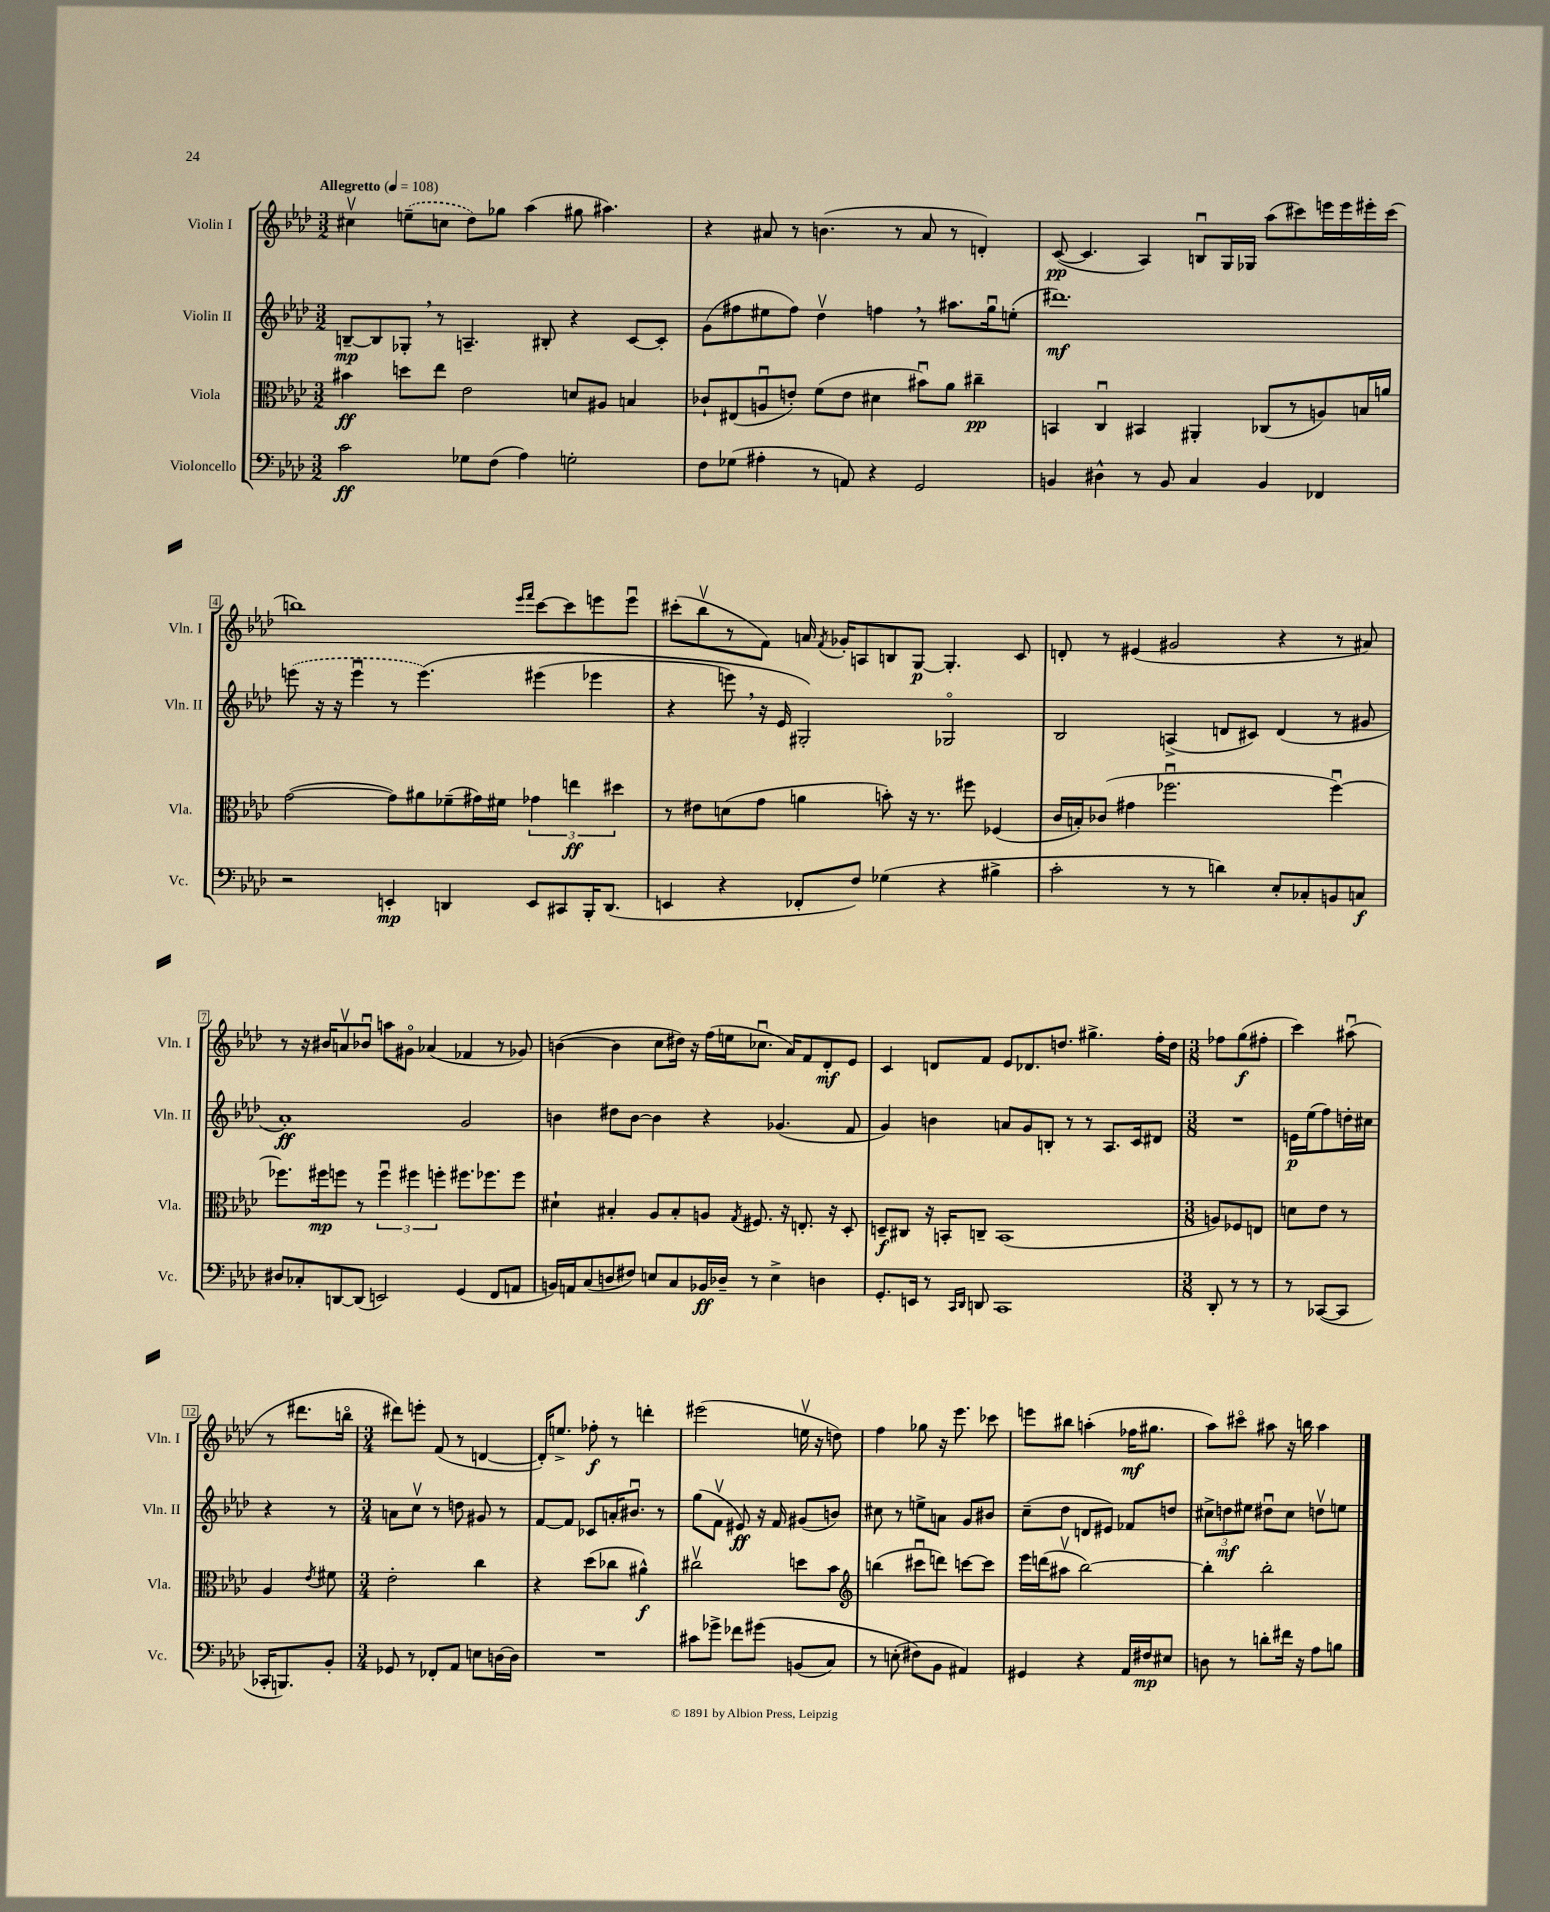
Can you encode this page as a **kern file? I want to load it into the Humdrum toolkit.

**kern	**dynam	**kern	**dynam	**kern	**dynam	**kern	**dynam
*part4	*part4	*part3	*part3	*part2	*part2	*part1	*part1
*staff4	*staff4	*staff3	*staff3	*staff2	*staff2	*staff1	*staff1
*I"Violoncello	*	*I"Viola	*	*I"Violin II	*	*I"Violin I	*
*I'Vc.	*	*I'Vla.	*	*I'Vln. II	*	*I'Vln. I	*
*clefF4	*	*clefC3	*	*clefG2	*	*clefG2	*
*k[b-e-a-d-]	*	*k[b-e-a-d-]	*	*k[b-e-a-d-]	*	*k[b-e-a-d-]	*
*M3/2	*	*M3/2	*	*M3/2	*	*M3/2	*
*MM108	*	*MM108	*	*MM108	*	*MM108	*
=1	=1	=1	=1	=1	=1	=1	=1
!	!	!	!	!	!	!LO:TX:a:B:t=Allegretto	!
2c\	ff	4b#X\	ff	[8Bn~/L	mp	4cc#Xv\	.
.	.	.	.	8B/]	.	.	.
.	.	8ddn\L	.	8G-X',/J	.	(8een~\L	.
.	.	8ee-\J	.	8r	.	8ccn\J	.
8G-X\L	.	2e-\	.	4.An~/	.	8dd-\L)	.
(8F\J	.	.	.	.	.	8gg-X\J	.
4A-\)	.	.	.	.	.	(4aa-\	.
.	.	.	.	8B#X'/	.	.	.
2Gn'\	.	8dn/L	.	4r	.	8gg#X\	.
.	.	8A#X/J	.	.	.	4.aa#X\)	.
.	.	4Bn/	.	[8c/L	.	.	.
.	.	.	.	8c'/J]	.	.	.
=2	=2	=2	=2	=2	=2	=2	=2
8F\L	.	8c-X`/L	.	(8g\L	.	4r	.
(8G-X\J	.	(8E#X/	.	8ff#X\	.	.	.
4A#X'\	.	8Anu/	.	8ee#X\	.	8a#X/	.
.	.	8en'/J)	.	8ff#\J)	.	8r	.
8r	.	(8f\L	.	4dd-v\	.	(4.bn\	.
8AAn/)	.	8e\J	.	.	.	.	.
4r	.	4d#X\	.	4ffn,\	.	.	.
.	.	.	.	.	.	8r	.
2GG/	.	8b#Xu\L)	.	8r	.	8a#/	.
.	.	8a-\J	.	8.aa#X\L	.	8r	.
.	.	4cc#X~\	pp	.	.	4dn'/)	.
.	.	.	.	16ggu\k	.	.	.
.	.	.	.	(8een'\J	.	.	.
=3	=3	=3	=3	=3	=3	=3	=3
4BBn/	.	4BBn/	.	1.ddd#X)	mf	([8c/	pp
.	.	.	.	.	.	4.c/]	.
4D#X^^\	.	4Cu/	.	.	.	.	.
8r	.	4BB#X/	.	.	.	4A-/)	.
8BB/	.	.	.	.	.	.	.
4C/	.	4AA#X'/	.	.	.	8Bnu/L	.
.	.	.	.	.	.	16G/L	.
.	.	.	.	.	.	16G-X/JJ	.
4BB/	.	(8C-X/L	.	.	.	(8aa-\L	.
.	.	8r	.	.	.	8ccc#X\)	.
4FF-X/	.	8An/)	.	.	.	16eeen\L	.
.	.	.	.	.	.	16eee\	.
.	.	16Bn/L	.	.	.	16eee#X'\	.
.	.	16an/JJ	.	.	.	(16ccc#\JJ	.
!!LO:LB:g=z
=4	=4	=4	=4	=4	=4	=4	=4
2r	.	([2g\	.	(8eeen\	.	1bbn)	.
.	.	.	.	16r	.	.	.
.	.	.	.	16r	.	.	.
.	.	.	.	4eeeu\	.	.	.
4EEn'/	mp	8g\L])	.	8r	.	.	.
.	.	8a#X\	.	(4.eee\)	.	.	.
4DDn/	.	(8f-X~\	.	.	.	.	.
.	.	16g#X\L)	.	.	.	.	.
.	.	16f#X\JJ	.	.	.	.	.
.	.	.	.	.	.	16qqeee-/LL	.
.	.	.	.	.	.	16qqfff/JJ	.
8EE/L	.	6g-X\	.	(4eee#X\	.	[8ccc\L	.
8CC#X/	.	.	.	.	.	8ccc\]	.
.	.	6een\	ff	.	.	.	.
16BBB-'/K	.	.	.	4eee-X\	.	8eeen\	.
(8.DD/J	.	.	.	.	.	.	.
.	.	6dd#X\	.	.	.	.	.
.	.	.	.	.	.	8eeeu\J	.
=5	=5	=5	=5	=5	=5	=5	=5
4EEn/	.	8r	.	4r	.	(8ccc#X'\L	.
.	.	8e#X\L	.	.	.	8bb-v\	.
4r	.	(8dn\	.	8eeen,\)	.	8r	.
.	.	8g\J	.	16r	.	8f\J)	.
.	.	.	.	16e-/	.	.	.
8FF-X'/L	.	4an\	.	2G#X'/)	.	16an/	.
.	.	.	.	.	.	8qf/	.
.	.	.	.	.	.	16g-X'/KL	.
8F/J)	.	.	.	.	.	8An/	.
(4G-X\	.	8bn'\)	.	.	.	8Bn/	.
.	.	16r	.	.	.	[8G/J	p
.	.	8.r	.	.	.	.	.
4r	.	.	.	2G-X/	.	4.G'/]	.
.	.	8ff#X\	.	.	.	.	.
4B#X^\	.	(4F-X/	.	.	.	.	.
.	.	.	.	.	.	8c/	.
=6	=6	=6	=6	=6	=6	=6	=6
2c'\	.	16c/LL	.	2B-/	.	8dn'/	.
.	.	16Bn'/J)	.	.	.	.	.
.	.	(8c-X/J	.	.	.	8r	.
.	.	4g#X\	.	.	.	(4e#X/	.
8r	.	2.ff-Xu\	.	(4An^/	.	2g#X/	.
8r	.	.	.	.	.	.	.
4dn\)	.	.	.	8dn/L	.	.	.
.	.	.	.	8c#X/J)	.	.	.
8E-'/L	.	.	.	(4d/	.	4r	.
8C-X'/	.	.	.	.	.	.	.
8BBn/	.	[4ff-u\)	.	8r	.	8r	.
8Cn/J	f	.	.	8g#X/	.	8a#X/)	.
!!LO:LB:g=z
=7	=7	=7	=7	=7	=7	=7	=7
8D#X/L	.	8.ff-X\L]	.	1a-')	ff	8r	.
8C-X'/	.	.	.	.	.	16r	.
.	.	16ff#X\k	mp	.	.	16b#X/KL	.
[8DDn/	.	8ffn\J	.	.	.	8anv/	.
(8DD/J]	.	8r	.	.	.	8b-Xu/J	.
2EEn/)	.	6ffu\	.	.	.	8aan\L	.
.	.	.	.	.	.	8g#X\J	.
.	.	6ff#X\	.	.	.	.	.
.	.	.	.	.	.	(4a-X/	.
.	.	6ffn'\	.	.	.	.	.
(4GG/	.	8.ff#X\L	.	2g/	.	4f-X/	.
.	.	8.ff-X\	.	.	.	.	.
8FF/L	.	.	.	.	.	8r	.
8AAn/J	.	8ff-\J	.	.	.	8g-X/)	.
=8	=8	=8	=8	=8	=8	=8	=8
16BBn/LL)	.	4d#X`\	.	4bn\	.	([4bn\	.
16AAn/J	.	.	.	.	.	.	.
(8C/	.	.	.	.	.	.	.
8Dn/	.	4B#X'/	.	8dd#X\L	.	4b\]	.
8F#X/J)	.	.	.	[8b\J	.	.	.
8En/L	.	8A-/L	.	4b\]	.	8cc\L	.
8C/	.	8B#'/	.	.	.	16dd#X\Jk)	.
.	.	.	.	.	.	16r	.
16BB-X/L	ff	8An/J	.	4r	.	(16ff\LL	.
16D-X~/JJ	.	.	.	.	.	16een\J	.
.	.	8qG/	.	.	.	.	.
8r	.	8.F#X/	.	.	.	8.cc-Xu\J	.
4E^\	.	.	.	(4.g-X/	.	.	.
.	.	16r	.	.	.	16a-/KL)	.
.	.	8.En'/	.	.	.	8f/	.
4Dn\	.	.	.	.	.	8d-'/	mf
.	.	16r	.	.	.	.	.
.	.	8D-'/	.	8f/	.	8e-/J	.
=9	=9	=9	=9	=9	=9	=9	=9
8.GG'/L	.	8Dn~/L	f	4g/)	.	4c/	.
.	.	8C#X/J	.	.	.	.	.
16EEn/Jk	.	.	.	.	.	.	.
8r	.	16r	.	4bn\	.	8dn/L	.
.	.	16BBn'/KL	.	.	.	.	.
16qqCC/LL	.	.	.	.	.	.	.
16qqDD-/JJ	.	.	.	.	.	.	.
8DDn/	.	8Cn~/J	.	.	.	8f/J	.
1CC	.	(1BB	.	8an/L	.	8e-/L	.
.	.	.	.	8g/	.	8.d-X/	.
.	.	.	.	8Bn'/J	.	.	.
.	.	.	.	.	.	8.ddn/J	.
.	.	.	.	8r	.	.	.
.	.	.	.	8r	.	4.gg#X^\	.
.	.	.	.	8.A-/L	.	.	.
.	.	.	.	16c/k	.	.	.
.	.	.	.	8d#X/J	.	16ff'\LL	.
.	.	.	.	.	.	16dd\JJ	.
=10	=10	=10	=10	=10	=10	=10	=10
*M3/8	*	*M3/8	*	*M3/8	*	*M3/8	*
8DD-'/	.	8An/L)	.	4.r	.	8ff-X\L	.
8r	.	8F-X/	.	.	.	(8gg\	f
8r	.	8En/J	.	.	.	8ff#X'\J	.
=11	=11	=11	=11	=11	=11	=11	=11
8r	.	8dn\L	.	16en\LL	p	4ccc\)	.
.	.	.	.	(16ee-\J	.	.	.
([8CC-X/L	.	8e-\J	.	8ff\)	.	.	.
8CC-/J]	.	8r	.	16ddn'\L	.	(8aa#Xu\	.
.	.	.	.	16cc#X\JJ	.	.	.
!!LO:LB:g=z
=12	=12	=12	=12	=12	=12	=12	=12
16CC-X'/KL	.	4A-/	.	4r	.	8r	.
8.BBBn/)	.	.	.	.	.	.	.
.	.	.	.	.	.	8.ddd#X\L	.
.	.	8qe-/	.	.	.	.	.
8BB-'/J	.	8f#X\	.	8r	.	.	.
.	.	.	.	.	.	16bbn\Jk	.
=13	=13	=13	=13	=13	=13	=13	=13
*M3/4	*	*M3/4	*	*M3/4	*	*M3/4	*
8GG-X/	.	2e-'\	.	8an\L	.	8ddd#X\L)	.
8r	.	.	.	8ccv\J	.	8eeen'\J	.
8FF-X'/L	.	.	.	8r	.	(8f/	.
8AA-/J	.	.	.	8ddn\	.	8r	.
8En\L	.	4cc\	.	8g#X/	.	[4dn/	.
[16Dn\L	.	.	.	8r	.	.	.
16D\JJ]	.	.	.	.	.	.	.
=14	=14	=14	=14	=14	=14	=14	=14
2.r	.	4r	.	[8f/L	.	16d'/KL])	.
.	.	.	.	.	.	8.een^/J	.
.	.	.	.	8f/J]	.	.	.
.	.	(8dd-\L	.	8c-X/L	.	8ff-X'\	f
.	.	8cc-X\J	.	16an'/K	.	8r	.
.	.	.	.	8.b#Xu/J	.	.	.
.	.	4a#X^^\)	f	.	.	4dddn'\	.
.	.	.	.	8r	.	.	.
=15	=15	=15	=15	=15	=15	=15	=15
8c#X\L	.	2cc#Xv\	.	(8gg\L	.	(2eee#X\	.
8g-X^\J	.	.	.	8fv\J	.	.	.
8f-X\L	.	.	.	8e#X/)	ff	.	.
(8g#X\J	.	.	.	16r	.	.	.
.	.	.	.	16f/	.	.	.
(8BBn/L	.	8ddn\L	.	(8g#X/L	.	16eenv\	.
.	.	.	.	.	.	16r	.
8C/J)	.	8b-\J	.	8bn/J)	.	8ddn\)	.
=16	=16	=16	=16	=16	=16	=16	=16
*	*	*clefG2	*	*	*	*	*
8r	.	(4bbn\	.	8cc#X\	.	4ff\	.
(8En'\	.	.	.	8r	.	.	.
8F#X\L)	.	8ccc#Xu\L	.	8een^\L	.	8gg-X\	.
8BB-\J	.	8dddn\J)	.	8an\J	.	16r	.
.	.	.	.	.	.	8.eee-\	.
4AA#X/)	.	[8cccn\L	.	8g/L	.	.	.
.	.	8ccc\J]	.	8b#X/J	.	8ccc-X\	.
=17	=17	=17	=17	=17	=17	=17	=17
4GG#X/	.	16eee-\LL	.	(8cc~\L	.	8eeen\L	.
.	.	(16dddn\J	.	.	.	.	.
.	.	8aa#Xv\J	.	8dd-\J	.	8bb#X\J	.
4r	.	[2bb-\)	.	8dn/L	.	(4aan'\	.
.	.	.	.	8e#X/J)	.	.	.
16AA-/LL	.	.	.	8f-X/L	.	16ff-X\KL	mf
16F#X/J	mp	.	.	.	.	8.gg#X\J	.
8E#X/J	.	.	.	8ddn/J	.	.	.
=18	=18	=18	=18	=18	=18	=18	=18
8Dn\	.	4bb-'\]	.	12cc#X^\L	.	8aa-\L)	.
.	.	.	.	12ddn\	mf	.	.
8r	.	.	.	.	.	8ccc#X\J	.
.	.	.	.	12ee#X\J	.	.	.
8dn'\L	.	2bb-'\	.	8dd#Xu\L	.	8aa#X\	.
16f#X\Jk	.	.	.	8cc#\J	.	16r	.
16r	.	.	.	.	.	16bbn\	.
8A-\L	.	.	.	8ddnv\L	.	4aa#\	.
8Bn\J	.	.	.	8een\J	.	.	.
==	==	==	==	==	==	==	==
*-	*-	*-	*-	*-	*-	*-	*-
